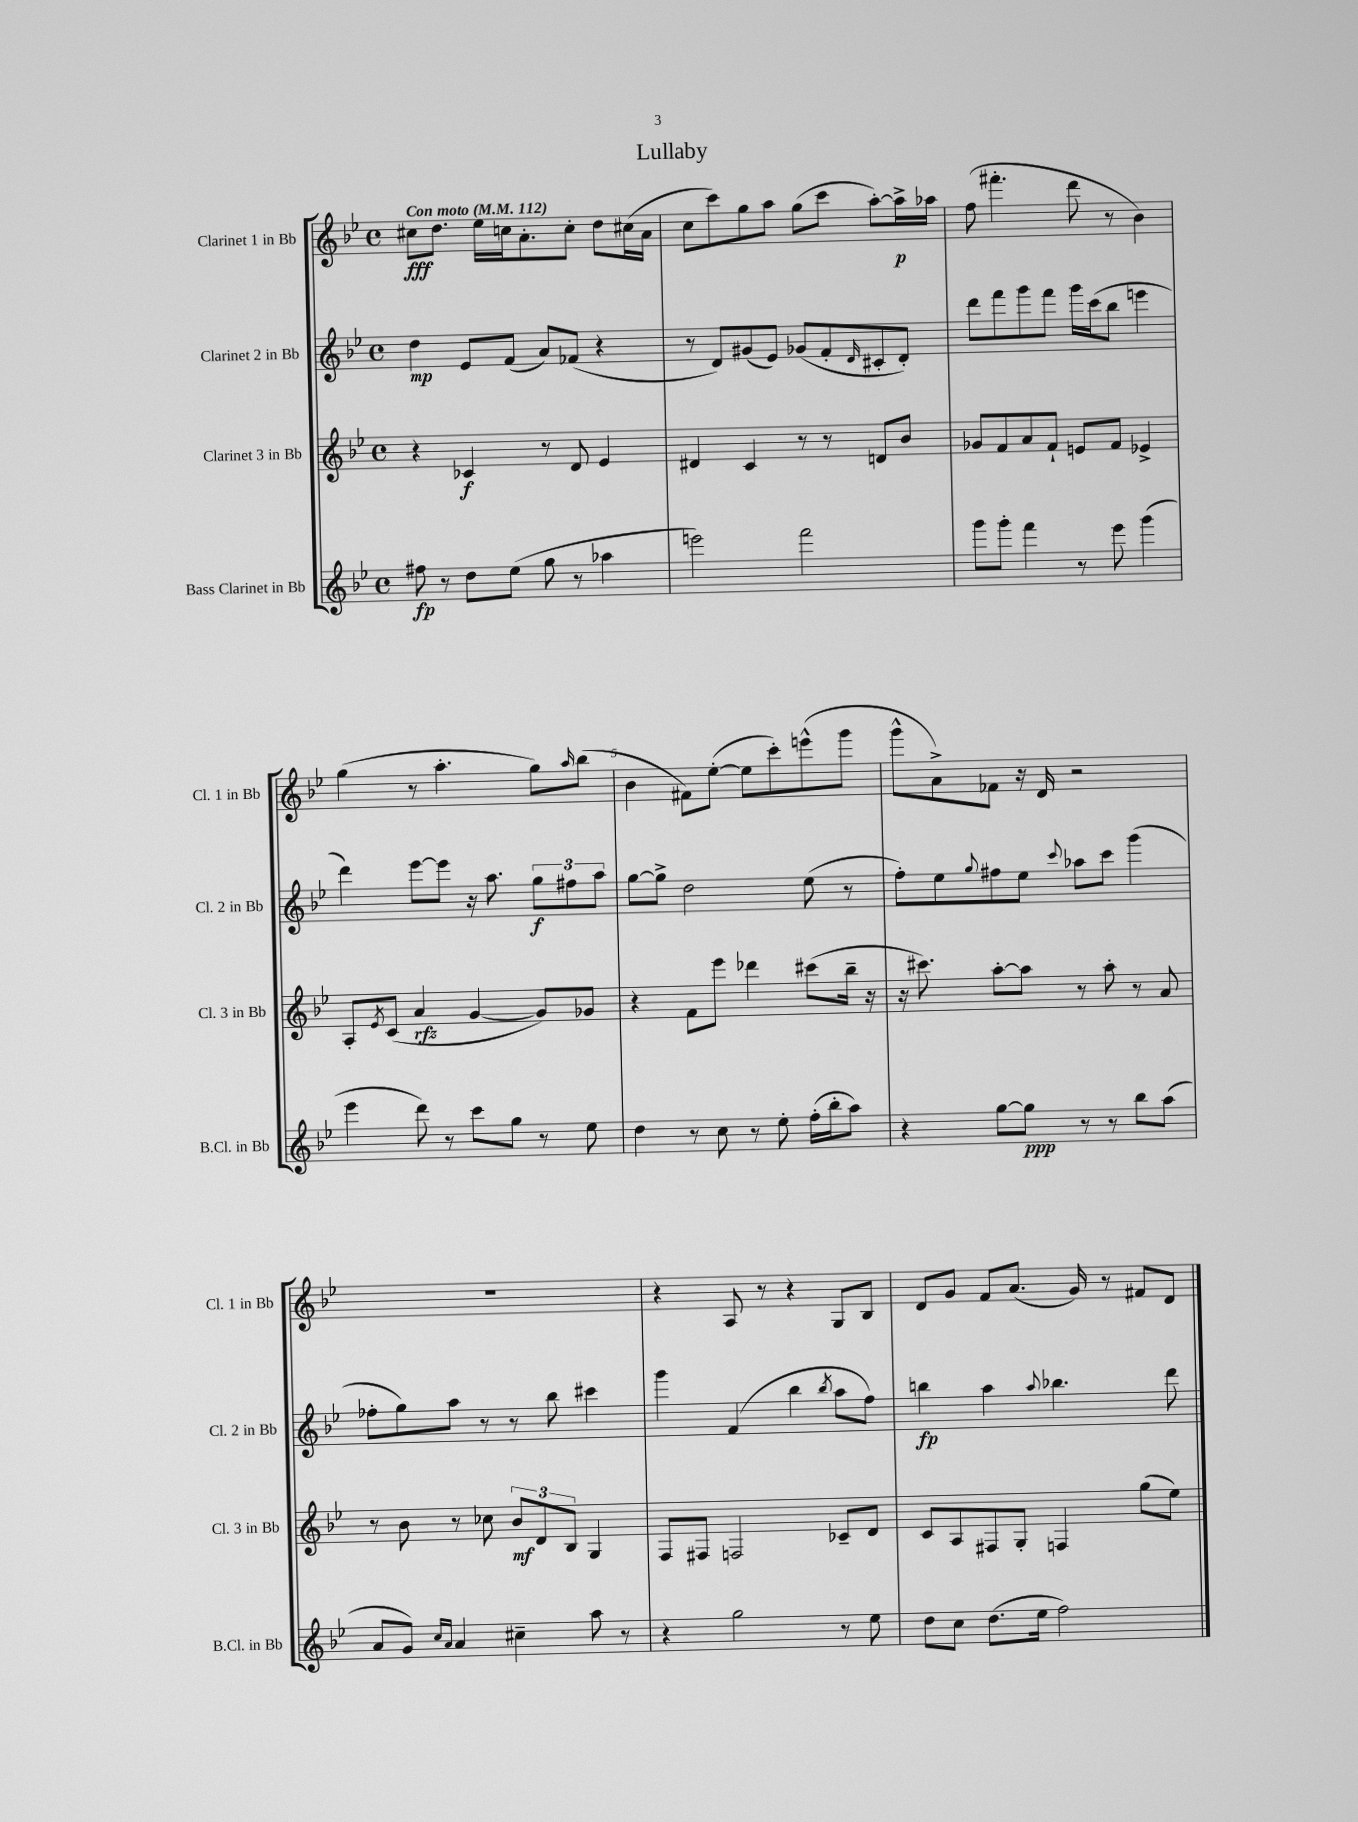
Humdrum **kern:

**kern	**kern	**kern	**kern
*staff4	*staff3	*staff2	*staff1
*clefG2	*clefG2	*clefG2	*clefG2
*k[b-e-]	*k[b-e-]	*k[b-e-]	*k[b-e-]
*M4/4	*M4/4	*M4/4	*M4/4
*met(c)	*met(c)	*met(c)	*met(c)
*MM112	*MM112	*MM112	*MM112
8ff#\	4r	4dd\	8cc#\L
8r	.	.	8.dd\J
8dd\L	4c-/	8e-/L	.
.	.	.	16ee-\LL
(8ee-\J	.	(8f/J	16cc\J
.	.	.	8.a'\
8gg\	8r	8a/L)	.
8r	8d/	(8f-/J	8cc'\J
4aa-\	4e-/	4r	8dd\L
.	.	.	(16cc#\L
.	.	.	16a\JJ
=	=	=	=
2eee\)	4d#/	8r	8cc\L
.	.	8d/L)	8ccc\)
.	4c/	(8g#/	8gg\
.	.	8e-/J)	8aa\J
2fff\	8r	(8g-/L	(8gg\L
.	8r	8f'/	8ccc\J
.	.	16qqd/	.
.	8d/L	8c#'/	[8aa'\L)
.	8b-/J	8d'/J)	16aa^\]L
.	.	.	16aa-\JJ
=	=	=	=
8ggg\L	8g-/L	8ddd\L	(8ff\
8ggg'\J	8f/	8fff\	4.fff#'\
4fff\	8a/	8ggg\	.
.	8f`/J	8fff\J	.
8r	8e/L	16ggg\LL	8ddd\
.	.	(16ccc\J	.
8eee-\	8f/J	8bb-\J	8r
(4ggg\	4e-^/	4eee\	4b-\)
=	=	=	=
4eee-\	8A'/L	4ddd\)	(4gg\
.	8qe-/	.	.
.	(8c/J	.	.
8ddd\)	4a/	[8eee-\L	8r
8r	.	8eee-\]J	4.aa'\
8ccc\L	[4g/	16r	.
.	.	8.aa\	.
8gg\J	.	.	.
8r	8g/]L)	12gg\L	8gg\L)
.	.	12ff#\	.
.	.	.	16qqaa/
8ee-\	8g-/J	.	(8bb-\J
.	.	12aa\J	.
=	=	=	=
4dd\	4r	[8gg\L	4b-\
.	.	8gg^\]J	.
8r	8f\L	2dd\	8f#\L)
8cc\	8eee-\J	.	([8ee-'\J
8r	4ddd-\	.	8ee-\]L
8ee-'\	.	.	8ccc'\)
(16ff'\LL	(8ccc#\L	(8ee-\	(8eee^^\
16bb-'\J	.	.	.
8aa\J)	16bb-~\Jk	8r	8ggg\J
.	16r	.	.
=	=	=	=
4r	16r	8ff'\L)	8ggg^^\L
.	8.ccc#\)	.	.
.	.	8ee-\	8a^\)
.	.	8qqgg/	.
[8gg\L	[8aa'\L	8ff#\	8f-\J
8gg\]J	8aa\]J	8ee-\J	16r
.	.	.	16d/
.	.	8qqccc/	.
8r	8r	8aa-\L	2r
8r	8aa'\	8ccc\J	.
8bb-\L	8r	(4ggg\	.
(8aa\J	8a/	.	.
=	=	=	=
8a/L	8r	8ff-'\L	1r
8g/J)	8b-\	8gg\)	.
16qqcc/LL	.	.	.
16qqa/JJ	.	.	.
4a/	8r	8aa\J	.
.	8cc-\	8r	.
4cc#~\	12b-/L	8r	.
.	12d/	.	.
.	.	8bb-\	.
.	12B-/J	.	.
8aa\	4G/	4ccc#\	.
8r	.	.	.
=	=	=	=
4r	8F/L	4ggg\	4r
.	8F#/J	.	.
2gg\	2F/	(4f/	8A/
.	.	.	8r
.	.	4bb-\	4r
.	.	8qbb-/	.
8r	8c-~/L	8aa\L	8G/L
8ee-\	8d/J	8ff\J)	8B-/J
=	=	=	=
8dd\L	8c/L	4bb\	8d/L
8cc\J	8A/	.	8g/J
(8.dd\L	8F#/	4aa\	8f/L
.	8G'/J	.	(8.a/J
16ee-\Jk	.	.	.
.	.	8qqaa/	.
2ff\)	4F/	4.bb-\	.
.	.	.	16g/)
.	.	.	8r
.	(8gg\L	.	8f#/L
.	8ee-\J)	8ddd\	8d/J
==	==	==	==
*-	*-	*-	*-
